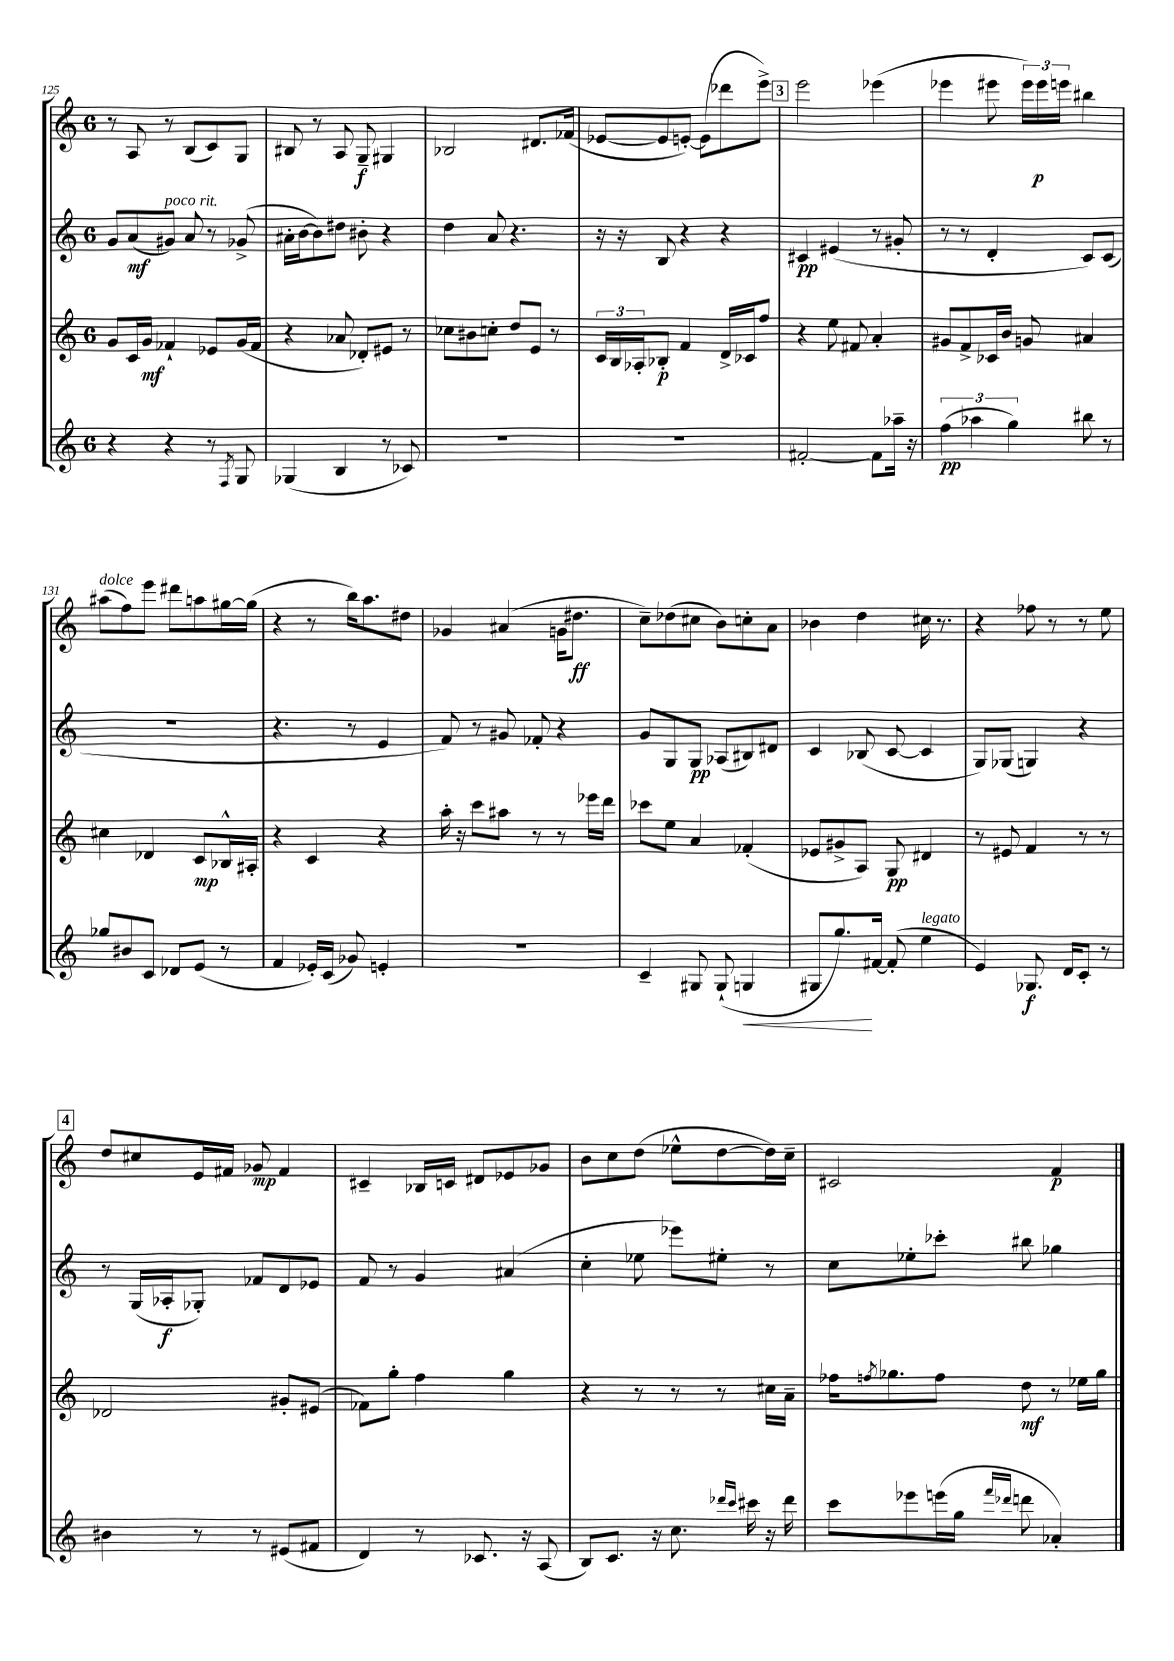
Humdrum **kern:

**kern	**dynam	**kern	**dynam	**kern	**dynam	**kern	**dynam
*part4	*part4	*part3	*part3	*part2	*part2	*part1	*part1
*staff4	*staff4	*staff3	*staff3	*staff2	*staff2	*staff1	*staff1
*clefG2	*	*clefG2	*	*clefG2	*	*clefG2	*
*k[]	*	*k[]	*	*k[]	*	*k[]	*
*M6/8	*	*M6/8	*	*M6/8	*	*M6/8	*
=125	=125	=125	=125	=125	=125	=125	=125
4r	.	8g/L	.	8g/L	.	8r	.
.	.	16c/L	.	(8a/	mf	8A/	.
.	.	16g/JJ	mf	.	.	.	.
!	!	!	!	!LO:TX:a:i:t=poco rit.	!	!	!
4r	.	4f-X`/	.	8g#X/J)	.	8r	.
.	.	.	.	8a/	.	(8B/L	.
8r	.	8e-X/L	.	8r	.	8c/)	.
8qF/	.	.	.	.	.	.	.
8G/	.	(16g/L	.	(8g-X^/	.	8G/J	.
.	.	16f-/JJ	.	.	.	.	.
=126	=126	=126	=126	=126	=126	=126	=126
(4G-X/	.	4r	.	16a#X'\LL	.	8B#X/	.
.	.	.	.	[16b\J	.	.	.
.	.	.	.	8b\])	.	8r	.
4B/	.	8a-X/	.	8dd#X\J	.	8A/	.
.	.	8d-X'/L)	.	8b#X'\	.	8G~/	f
8r	.	8e#X/J	.	4r	.	4G#X/	.
8c-X/)	.	8r	.	.	.	.	.
=127	=127	=127	=127	=127	=127	=127	=127
2.r	.	8cc-X\L	.	4dd\	.	2B-X/	.
.	.	8b#X\	.	.	.	.	.
.	.	8ccn'\J	.	8a/	.	.	.
.	.	8dd/L	.	4.r	.	.	.
.	.	8e/J	.	.	.	8.d#X/L	.
.	.	8r	.	.	.	.	.
.	.	.	.	.	.	(16f-X/Jk	.
=128	=128	=128	=128	=128	=128	=128	=128
2.r	.	24c/LL	.	16r	.	[8e-X/L	.
.	.	24B/	.	.	.	.	.
.	.	.	.	16r	.	.	.
.	.	24A-X'/J	.	.	.	.	.
.	.	8B-X'/J	p	8B/	.	8e-/]	.
.	.	4f/	.	4r	.	[8en'/J)	.
.	.	.	.	.	.	(8e\L]	.
.	.	16d^/LL	.	4r	.	8ddd-X\	.
.	.	16c-X/J	.	.	.	.	.
.	.	8ff/J	.	.	.	8eee^\J)	.
!!LO:REH:place=s1:t=3
=129	=129	=129	=129	=129	=129	=129	=129
[2f#X'/	.	4r	.	4c#X/	pp	2eee\	.
.	.	8ee\	.	(4e#X/	.	.	.
.	.	8f#X/	.	.	.	.	.
8f#\L]	.	4a'/	.	8r	.	(4eee-X\	.
16aa-X~\Jk	.	.	.	8g#X'/	.	.	.
16r	.	.	.	.	.	.	.
=130	=130	=130	=130	=130	=130	=130	=130
(6ff\	pp	8g#X/L	.	8r	.	4eee-X\	.
.	.	8f^/	.	8r	.	.	.
6aa-X\	.	.	.	.	.	.	.
.	.	16c-X/L	.	4d'/	.	8eee#X\	.
.	.	16b/JJ	.	.	.	.	.
6gg\)	.	.	.	.	.	.	.
.	.	8gn/	.	.	.	24eee#\LL)	.
.	.	.	.	.	.	24eee#\	p
.	.	.	.	.	.	24eeen\JJ	.
8bb#X\	.	4a#X/	.	8c/L)	.	4bb#X\	.
8r	.	.	.	(8c/J	.	.	.
!!LO:LB:g=z
=131	=131	=131	=131	=131	=131	=131	=131
!	!	!	!	!	!	!LO:TX:a:i:t=dolce	!
8gg-X/L	.	4cc#X\	.	2.r	.	(8aa#X\L	.
8b#X/	.	.	.	.	.	8ff\)	.
8c/J	.	4d-X/	.	.	.	8eee\J	.
8d-X/L	.	.	.	.	.	8ddd#X\L	.
(8e/J	.	8c/L	mp	.	.	8aan\	.
8r	.	16B-X^^/L	.	.	.	[16gg#X\L	.
.	.	16A#X'/JJ	.	.	.	(16gg#\JJ]	.
=132	=132	=132	=132	=132	=132	=132	=132
4f/	.	4r	.	4.r	.	4r	.
16e-X'/LL)	.	4c/	.	.	.	8r	.
(16c/JJ	.	.	.	.	.	.	.
8g-X/)	.	.	.	8r	.	16bb\KL)	.
.	.	.	.	.	.	8.aa\	.
4en'/	.	4r	.	4e/	.	.	.
.	.	.	.	.	.	8dd#X\J	.
=133	=133	=133	=133	=133	=133	=133	=133
2.r	.	16aa'\	.	8f/)	.	4g-X/	.
.	.	16r	.	.	.	.	.
.	.	8ccc\L	.	8r	.	.	.
.	.	8aa#X\J	.	8g#X/	.	(4a#X/	.
.	.	8r	.	8f-X'/	.	.	.
.	.	8r	.	4r	.	16gn\KL	.
.	.	.	.	.	.	8.dd#X\J	ff
.	.	16eee-X\LL	.	.	.	.	.
.	.	16ddd\JJ	.	.	.	.	.
=134	=134	=134	=134	=134	=134	=134	=134
4c~/	.	8ccc-X\L	.	8g/L	.	8cc~\L)	.
.	.	8ee\J	.	8G/	.	(8dd-X\	.
8G#X/	.	4a/	.	8G/J	pp	8cc#X\J	.
(8G#`/	.	.	.	(8A-X/L	.	8b\L)	.
!	!LO:HP:b	!	!	!	!	!	!
4Gn/	<	(4f-X'/	.	8B#X/)	.	8ccn'\	.
.	.	.	.	8d#X/J	.	8a\J	.
=135	=135	=135	=135	=135	=135	=135	=135
8G#X/L	.	8e-X/L	.	4c/	.	4b-X\	.
8.gg/)	.	8g#X^/	.	.	.	.	.
.	.	8A/J)	.	(8B-X/	.	4dd\	.
[16f#X/Jk	[	.	.	.	.	.	.
(8f#'/]	.	8G/	pp	[8c/	.	.	.
!LO:TX:a:i:t=legato	!	!	!	!	!	!	!
4ee\	.	4d#X/	.	4c/]	.	16cc#X\	.
.	.	.	.	.	.	8.r	.
=136	=136	=136	=136	=136	=136	=136	=136
4e/)	.	8r	.	8G/L)	.	4r	.
.	.	8e#X/	.	(8G-X/J	.	.	.
8.G-X/	f	4f/	.	4Gn/)	.	8ff-X\	.
.	.	.	.	.	.	8r	.
16d/KL	.	.	.	.	.	.	.
8c'/J	.	8r	.	4r	.	8r	.
8r	.	8r	.	.	.	8ee\	.
!!LO:LB:g=z
!!LO:REH:place=s1:t=4
=137	=137	=137	=137	=137	=137	=137	=137
4b#X\	.	2d-X/	.	8r	.	8dd/L	.
.	.	.	.	(16G/LL	.	8cc#X/	.
.	.	.	.	16A-X'/J	f	.	.
8r	.	.	.	8G-X'/J)	.	16e/L	.
.	.	.	.	.	.	16f#X/JJ	.
8r	.	.	.	8f-X/L	.	8g-X/	mp
(8e#X/L	.	8g#X'/L	.	8d/	.	4f#/	.
8f#X/J	.	(8e#X/J	.	8e-X/J	.	.	.
=138	=138	=138	=138	=138	=138	=138	=138
4d/)	.	8f-X\L)	.	8f/	.	4c#X~/	.
.	.	8gg'\J	.	8r	.	.	.
8r	.	4ff\	.	4g/	.	16B-X/LL	.
.	.	.	.	.	.	16cn/JJ	.
8.c-X/	.	.	.	.	.	8d#X/L	.
.	.	4gg\	.	(4a#X/	.	8e-X/	.
16r	.	.	.	.	.	.	.
(8A/	.	.	.	.	.	8g-X/J	.
=139	=139	=139	=139	=139	=139	=139	=139
8B/L)	.	4r	.	4cc'\	.	8b\L	.
8.c/J	.	.	.	.	.	8cc\	.
.	.	8r	.	8ee-X\	.	(8dd\J	.
16r	.	.	.	.	.	.	.
8.cc\	.	8r	.	8eee-X\L)	.	8ee-X^^\L	.
.	.	8r	.	8ee#X'\J	.	[8dd\	.
16qqddd-X/LL	.	.	.	.	.	.	.
16qqccc/JJ	.	.	.	.	.	.	.
16ccc#X\	.	.	.	.	.	.	.
16r	.	16cc#X\LL	.	8r	.	16dd\L])	.
16ddd-\	.	16a~\JJ	.	.	.	16cc~\JJ	.
=140	=140	=140	=140	=140	=140	=140	=140
8ccc\L	.	16ff-X\KL	.	8cc\L	.	2c#X/	.
.	.	8qffn/	.	.	.	.	.
.	.	8.gg-X\	.	.	.	.	.
8eee-X\	.	.	.	8ee-X'\	.	.	.
(16eeen\L	.	8ff\J	.	8ccc-X'\J	.	.	.
16gg\JJ	.	.	.	.	.	.	.
16qqfff/LL	.	.	.	.	.	.	.
16qqddd-X/JJ	.	.	.	.	.	.	.
8dddn\	.	8dd\	mf	8bb#X\	.	.	.
4a-X'/)	.	8r	.	4gg-X\	.	4f/	p
.	.	16ee-X\LL	.	.	.	.	.
.	.	16gg-\JJ	.	.	.	.	.
==	==	==	==	==	==	==	==
*-	*-	*-	*-	*-	*-	*-	*-
